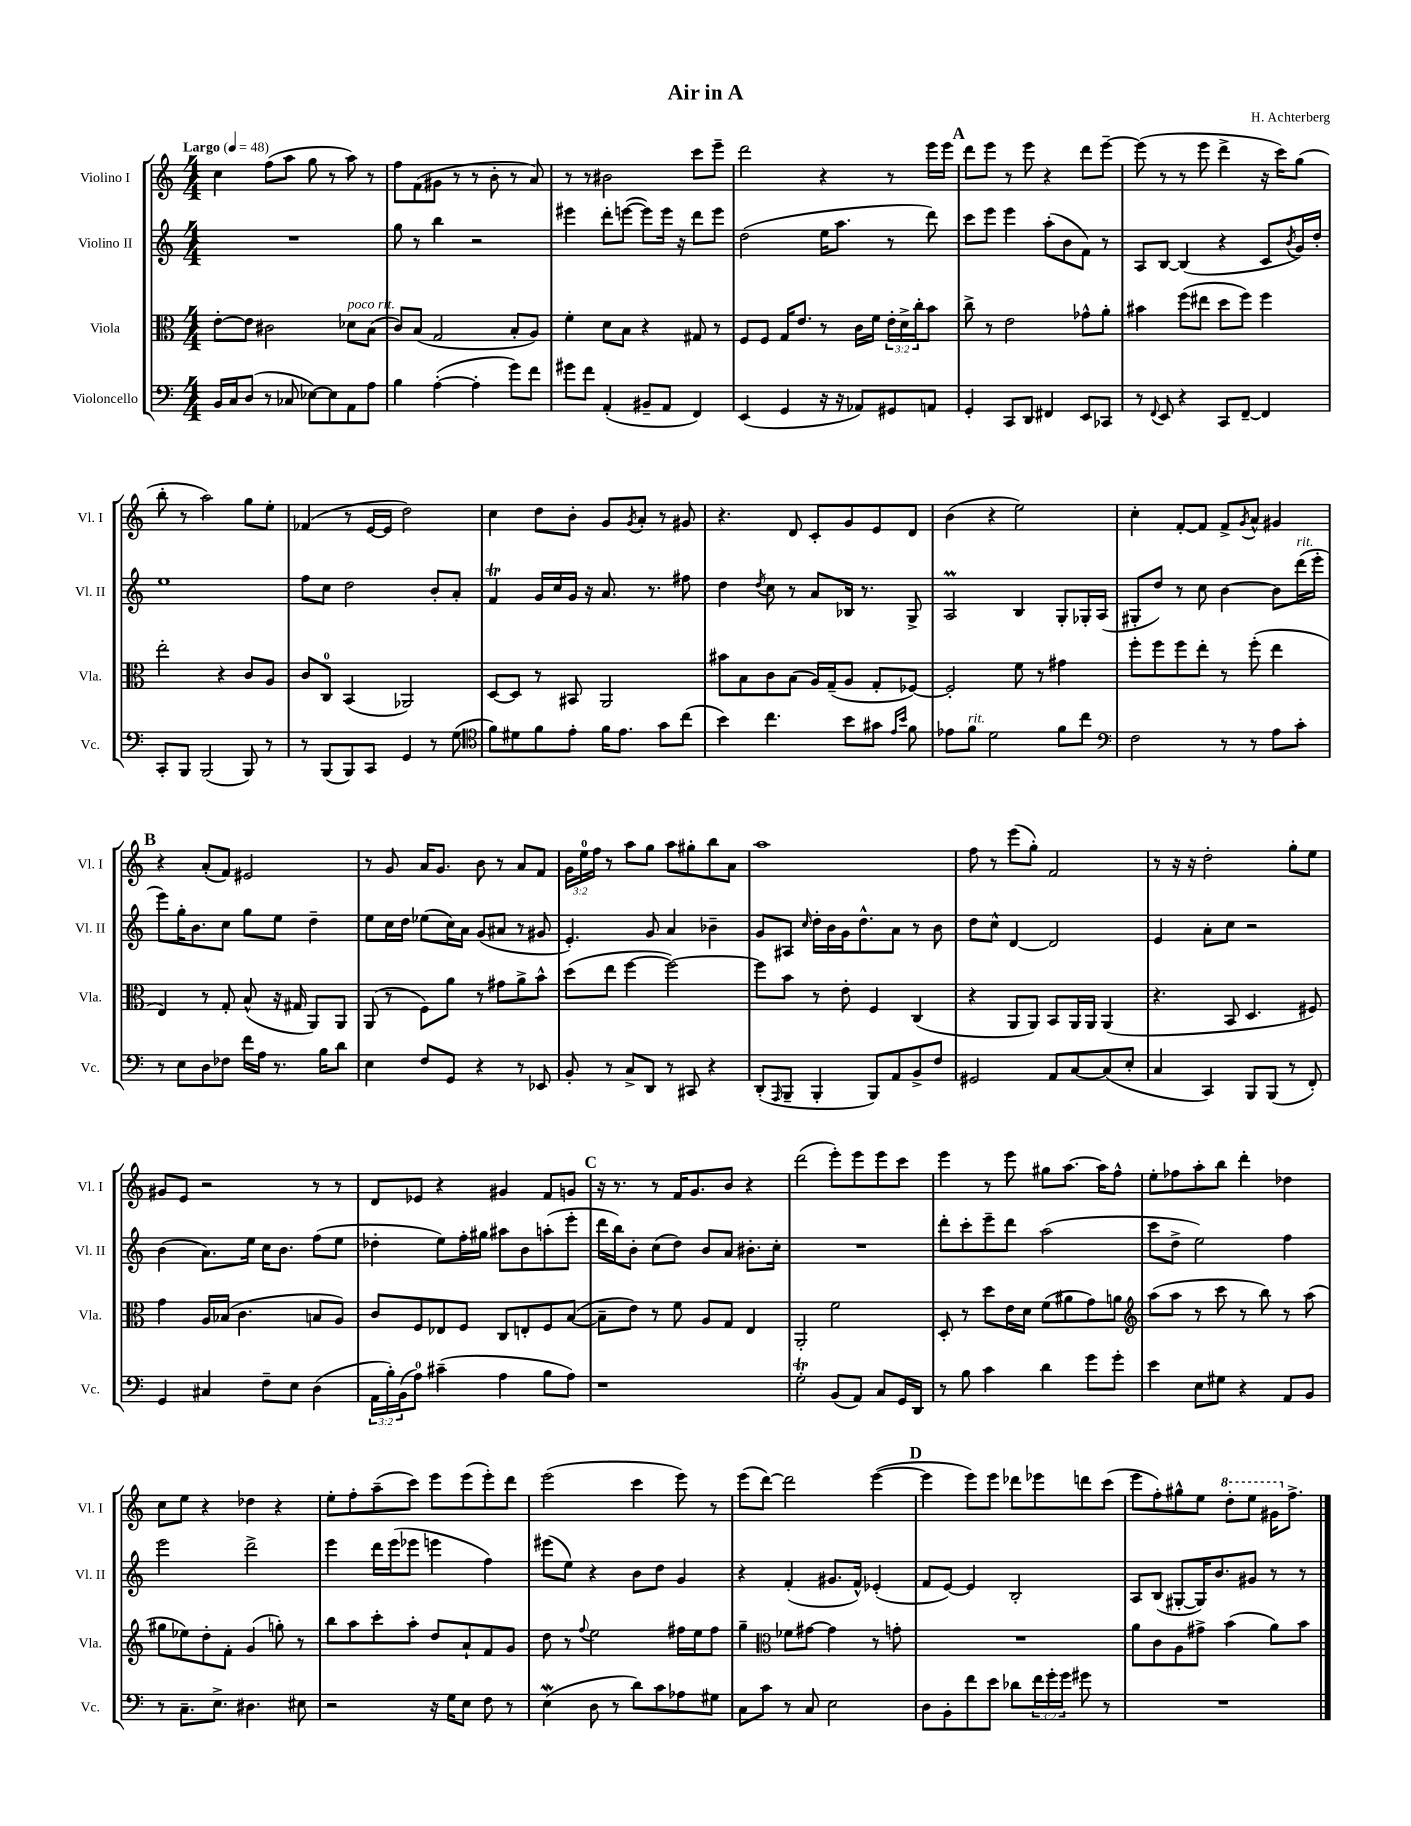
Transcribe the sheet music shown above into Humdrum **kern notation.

**kern	**kern	**kern	**kern
*part4	*part3	*part2	*part1
*staff4	*staff3	*staff2	*staff1
*I"Violoncello	*I"Viola	*I"Violino II	*I"Violino I
*I'Vc.	*I'Vla.	*I'Vl. II	*I'Vl. I
*clefF4	*clefC3	*clefG2	*clefG2
*k[]	*k[]	*k[]	*k[]
*M4/4	*M4/4	*M4/4	*M4/4
*MM48	*MM48	*MM48	*MM48
=1	=1	=1	=1
!	!	!	!LO:TX:a:B:t=Largo
16BB/LL	[8e'\L	1r	4cc\
16C/J	.	.	.
(8D/J	8e\J]	.	.
8r	2c#X\	.	(8ff\L
8C-X/	.	.	8aa\J
[8E-X\L)	.	.	8gg\
8E-\]	.	.	8r
!	!LO:TX:a:i:t=poco rit.	!	!
8AA\	8d-X\L	.	8aa\)
8A\J	(8B\J	.	8r
=2	=2	=2	=2
4B\	8c/L)	8gg\	8ff\L
.	(8B/J	8r	(8f\
([4A'\	2G/	4bb\	8g#X\J
.	.	.	8r
4A'\]	.	2r	8r
.	.	.	8b'\
8g\L)	8B'/L	.	8r
8f\J	8A/J)	.	8a/)
=3	=3	=3	=3
8g#X\L	4f'\	4eee#X\	8r
8f\J	.	.	8r
(4AA'/	8d\L	8ddd'\L	2b#X\
.	8B\J	([8eeen\J	.
8BB#X~/L	4r	8eee\L])	.
8AA/J	.	16eee\Jk	.
.	.	16r	.
4FF/)	8G#X/	8ddd\L	8ccc\L
.	8r	8eee\J	8eee~\J
=4	=4	=4	=4
(4EE/	8F/L	(2dd\	2ddd\
.	8F/J	.	.
4GG/	16G/KL	.	.
.	8.e/J	.	.
16r	8r	16ee\KL	4r
16r	.	8.aa\J	.
8AA-X/L)	16c\LL	.	.
.	16f\JJ	.	.
8GG#X/	24e'\LL	8r	8r
.	24d^\	.	.
.	24cc'\J	.	.
8AAn/J	8b\J	8ddd\)	16eee\LL
.	.	.	16eee\JJ
!!LO:REH:place=s1:t=A
=5	=5	=5	=5
4GG'/	8cc^\	8ccc\L	8ddd\L
.	8r	8eee\J	8eee\J
8CC/L	2e\	4eee\	8r
8DD/J	.	.	8eee\
4FF#X/	.	(8aa'\L	4r
.	.	8b\	.
8EE/L	8g-X^^\L	8f\J)	8ddd\L
8CC-X/J	8a'\J	8r	[8eee~\J
=6	=6	=6	=6
8r	4b#X\	8A/L	(8eee\]
8qqFF/	.	.	.
8EE/	.	[8B/J	8r
4r	(8ff\L	(4B/]	8r
.	8ee#X\J	.	8eee\
8CC/L	8dd\L	4r	4ddd^\
[8FF~/J	8ff\J)	.	.
4FF/]	4ff\	8c/L	16r
.	.	.	16ccc\KL)
.	.	8qb/	.
.	.	16g/L)	(8gg\J
.	.	16dd'/JJ	.
!!LO:LB:g=z
=7	=7	=7	=7
8CC'/L	2ee'\	1ee	8bb'\
8BBB/J	.	.	8r
(2BBB/	.	.	2aa\)
.	4r	.	.
8BBB/)	8c/L	.	8gg\L
8r	8A/J	.	8ee'\J
=8	=8	=8	=8
8r	8c/L	8ff\L	(4f-X/
(8BBB/L	8C/J	8cc\J	.
8BBB/)	(4BB/	2dd\	8r
8CC/J	.	.	[16e/LL
.	.	.	16e/JJ]
4GG/	2AA-X/)	.	2dd\)
8r	.	8b'/L	.
(8G\	.	8a'/J	.
=9	=9	=9	=9
*clefC4	*	*	*
8f\L)	[8D/L	4fT/	4cc\
8d#X\	8D/J]	.	.
8f\	8r	16g/LL	8dd\L
.	.	16cc/	.
8e'\J	8BB#X/	16g/JJ	8b'\J
.	.	16r	.
16f\KL	2AA/	8.a/	8g/L
8.e\J	.	.	.
.	.	.	8qg/
.	.	.	8a'/J
.	.	8.r	.
8g\L	.	.	8r
(8cc\J	.	8ff#X\	8g#X/
=10	=10	=10	=10
4b\)	8b#X\L	4dd\	4.r
.	8B\	.	.
.	.	8qdd/	.
4.cc\	8c\	8cc\	.
.	(8B\J	8r	8d/
.	16A/LL)	8a/L	8c'/L
.	(16G~/J	.	.
8b\L	8A/J	16B-X/Jk	8g/
.	.	8.r	.
8g#X\J	8G'/L	.	8e/
16qqe/LL	.	.	.
16qqb/JJ	.	.	.
8f\	[8F-X/J)	8G^/	8d/J
=11	=11	=11	=11
8e-X\L	2F-'/]	2AM/	(4b\
!LO:TX:a:i:t=rit.	!	!	!
8f\J	.	.	.
2d\	.	.	4r
.	8f\	4B/	2ee\)
.	8r	.	.
8f\L	4g#X\	8G'/L	.
8cc\J	.	16G-X'/L	.
.	.	(16A/JJ	.
=12	=12	=12	=12
*clefF4	*	*	*
2F\	8ff'\L	8G#X'/L	4cc'\
.	8ff\	8dd/J)	.
.	8ff\	8r	[8f'/L
.	8ee'\J	8cc\	8f/J]
8r	8r	[4b\	8f^/L
.	.	.	8qg/
8r	(8ff'\	.	8a^^/J
8A\L	4ee\	8b\L]	4g#X/
!	!	!LO:TX:a:i:t=rit.	!
8c'\J	.	(16ddd\L	.
.	.	16eee'\JJ	.
!!LO:LB:g=z
!!LO:REH:place=s1:t=B
=13	=13	=13	=13
8r	4E/)	8eee\L)	4r
8E\L	.	16gg'\K	.
.	.	8.b\	.
8D\	8r	.	(8a'/L
8F-X\J	8G'/	8cc\J	8f/J)
16f\LL	(8B^^/	8gg\L	2e#X/
16A\JJ	.	.	.
8.r	16r	8ee\J	.
.	16G#X/	.	.
.	8AA/L)	4dd~\	.
16B\KL	.	.	.
8d\J	8AA/J	.	.
=14	=14	=14	=14
4E\	(8AA/	8ee\L	8r
.	8r	16cc\L	8g/
.	.	16dd\JJ	.
8F/L	8F\L)	(8ee-X\L	16a/KL
.	.	.	8.g/J
8GG/J	8a\J	16cc\L)	.
.	.	16a\JJ	.
4r	8r	(8g/L	8b\
.	8g#X\L	8a#X/J	8r
8r	8a^\	8r	8a/L
8EE-X/	8b^^\J	8g#X/	8f/J
=15	=15	=15	=15
8BB'/	(8dd\L	4.e'/)	24g\LL
.	.	.	24ee\
.	.	.	24ff\JJ
8r	8ee\J	.	8r
8C^/L	[4ff\	.	8aa\L
8DD/J	.	8g/	8gg\J
8r	2ff\_)	4a/	8aa\L
8CC#X/	.	.	8gg#X'\
4r	.	4b-X~\	8bb\
.	.	.	8a\J
=16	=16	=16	=16
(8DD'/L	8ff\L]	8g/L	1aa
16qqAAA/	.	.	.
8BBB~/J	8b\J	8A#X/J	.
.	.	16qqcc/	.
4BBB'/	8r	16dd'\LL	.
.	.	16b\	.
.	8e'\	16g\J	.
.	.	8.dd^^\	.
8BBB/L)	4F/	.	.
8AA/	.	8a\J	.
8BB^/	(4C/	8r	.
8F/J	.	8b\	.
=17	=17	=17	=17
2GG#X/	4r	8dd\L	8ff\
.	.	8cc^^\J	8r
.	8AA/L	[4d/	(8eee\L
.	8AA/J)	.	8gg'\J)
8AA/L	8BB/L	2d/]	2f/
[8C/	16AA/L	.	.
.	16AA/JJ	.	.
(8C/]	(4AA/	.	.
8E'/J	.	.	.
=18	=18	=18	=18
4C/	4.r	4e/	8r
.	.	.	16r
.	.	.	16r
4CC/)	.	8a'\L	2dd'\
.	8BB/	8cc\J	.
8BBB/L	4.D/	2r	.
(8BBB/J	.	.	.
8r	.	.	8gg'\L
8FF'/)	8F#X/)	.	8ee\J
!!LO:LB:g=z
=19	=19	=19	=19
4GG/	4g\	(4b\	8g#X/L
.	.	.	8e/J
4C#X/	16A/LL	8.a\L)	2r
.	(16B-X/JJ	.	.
.	4.c\	.	.
.	.	16ee\Jk	.
8F~\L	.	16cc\KL	.
.	.	8.b\J	.
8E\J	.	.	.
(4D\	8Bn/L	(8ff\L	8r
.	8A/J)	8ee\J	8r
=20	=20	=20	=20
24AA\LL	8c/L	4dd-X'\	8d/L
24B'\)	.	.	.
(24BB\J	.	.	.
8A\J)	8F/	.	8e-X/J
(4c#X~\	8E-X/	8ee\L)	4r
.	8F/J	16ff'\L	.
.	.	16gg#X\JJ	.
4A\	8C/L	8aa#X\L	4g#X/
.	8En'/	8b\	.
8B\L	8F/	(8aan'\	8f/L
8A\J)	([8B/J	8eee'\J	8gn/J
!!LO:REH:place=s1:t=C
=21	=21	=21	=21
1r	8B~\L]	16ddd\LL	16r
.	.	16bb\J)	8.r
.	8e\J)	8b'\J	.
.	8r	(8cc\L	8r
.	8f\	8dd\J)	16f/KL
.	.	.	8.g/
.	8A/L	8b/L	.
.	8G/J	8a/J	8b/J
.	4E/	8.b#X'\L	4r
.	.	16cc'\Jk	.
=22	=22	=22	=22
2GT'\	2AA'/	1r	(2ddd\
(8BB/L	2f\	.	8eee'\L)
8AA/J)	.	.	8eee\
8C/L	.	.	8eee\
16GG/L	.	.	8ccc\J
16DD/JJ	.	.	.
=23	=23	=23	=23
8r	8D'/	8ddd'\L	4eee\
8B\	8r	8ccc'\	.
4c\	8dd\L	8eee~\	8r
.	16e\L	8ddd\J	8eee\
.	16d\JJ	.	.
4d\	(8f\L	(2aa\	8gg#X\L
.	8a#X\	.	[8.aa\J
8g\L	8g\)	.	.
.	.	.	16aa\KL]
8g'\J	8an\J	.	8ff^^\J
=24	=24	=24	=24
*	*clefG2	*	*
4e\	(8aa\L	8ccc\L	8ee'\L
.	8aa\J	8dd^\J	8ff-X\
8E\L	8r	2ee\)	8aa'\
8G#X\J	8ccc\	.	8bb\J
4r	8r	.	4ddd'\
.	8bb\)	.	.
8AA/L	8r	4ff\	4dd-X\
8BB/J	(8aa\	.	.
!!LO:LB:g=z
=25	=25	=25	=25
8r	8gg#X\L	2eee\	8cc\L
8.C~\L	8ee-X\)	.	8ee\J
.	8dd'\	.	4r
8.E^\J	.	.	.
.	8f'\J	.	.
4.D#X\	(4g/	2ddd^\	4dd-X\
.	8ggn'\)	.	4r
8E#X\	8r	.	.
=26	=26	=26	=26
2r	8bb\L	4eee\	8ee'\L
.	8aa\	.	8ff'\
.	8ccc'\	16ddd\LL	(8aa~\
.	.	(16eee\J	.
.	8aa'\J	8eee-X\J	8ccc\J)
16r	8dd/L	4eeen\	8eee\L
16G\KL	.	.	.
8E\J	8a`/	.	(8eee\
8F\	8f/	4ff\)	8eee'\)
8r	8g/J	.	8ddd\J
=27	=27	=27	=27
(4EW\	8dd\	(8eee#X\L	(2eee\
.	8r	8ee\J)	.
.	8qqff/	.	.
8D\	2ee\	4r	.
8r	.	.	.
8d\L)	.	8b\L	4ccc\
8c\	.	8dd\J	.
8A-X\	16ff#X\LL	4g/	8eee\)
.	16ee\J	.	.
8G#X\J	8ff#\J	.	8r
=28	=28	=28	=28
8C\L	4gg~\	4r	(8eee\L
8c\J	.	.	[8ddd\J)
*	*clefC3	*	*
8r	8f-X\L	(4f'/	2ddd\]
8C/	[8g#X\J	.	.
2E\	4g#\]	8.g#X/L	.
.	.	16f^^/Jk)	.
.	8r	(4e-X'/	([4eee\
.	8gn'\	.	.
!!LO:REH:place=s1:t=D
=29	=29	=29	=29
8D\L	1r	8f/L	4eee\]
8BB'\	.	[8e/J)	.
8f\	.	4e/]	8eee\L)
8e\J	.	.	8eee\J
8d-X\L	.	2B'/	8ddd-X\L
24f\L	.	.	8eee-X\
24g'\	.	.	.
24g\JJ	.	.	.
8g#X\	.	.	8dddn\
8r	.	.	(8ccc\J
=30	=30	=30	=30
1r	8a\L	8A/L	8eee\L
.	8c\	(8B/J	8ff'\)
.	8A\	[8G#X'/L	8gg#X^^\
.	8g#X^\J	16G#/K])	8ee\J
.	.	8.b/	.
*	*	*	*8va
.	(4b\	.	8ddd'\L
.	.	8g#X/J	8eee\J
.	8a\L)	8r	16gg#X\KL
*	*	*	*X8va
.	.	.	8.ff^\J
.	8b\J	8r	.
==	==	==	==
*-	*-	*-	*-
